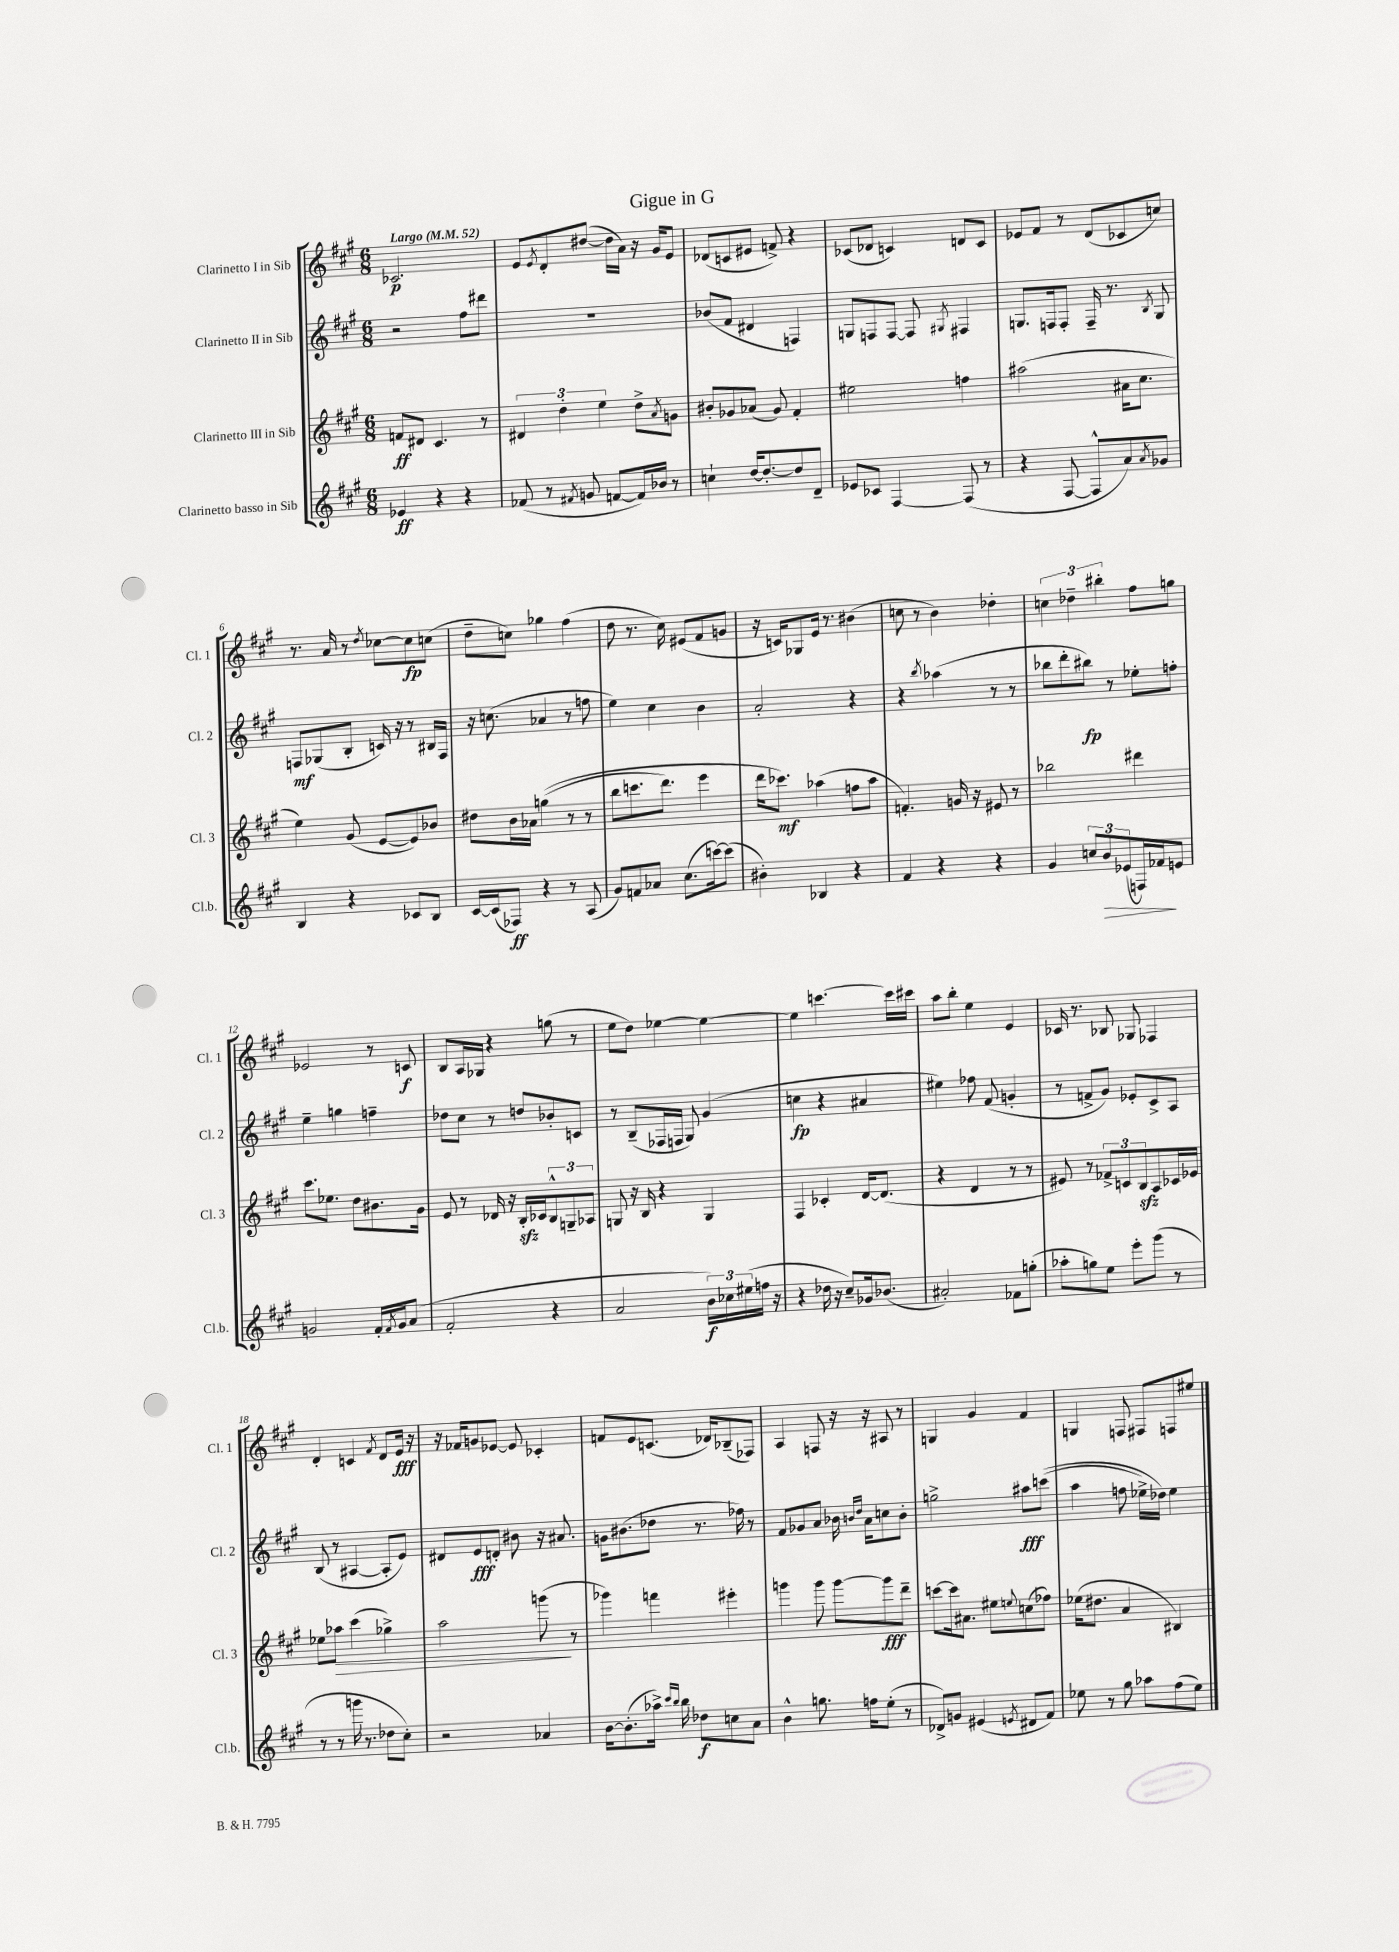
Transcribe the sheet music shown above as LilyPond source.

\header { title = "Gigue in G" }
<<
\new StaffGroup <<
\new Staff = "s0" \with { instrumentName = "Clarinetto I in Sib" shortInstrumentName = "Cl. 1" } {
    \clef treble \key a \major \numericTimeSignature \time 6/8 \tempo "Largo" 4 = 52
    ces'2.\p |
    e'8 \acciaccatura { e'8 } d'8-. dis''8~( dis''16 a'16) r16 gis'16 e'8 |
    des'8( c'8 eis'8 f'8->) r4 |
    ces'8( des'8 c'4) d'8 c'8 |
    ees'8 fis'8 r8 d'8( ces'8 c''8) |
    r8. a'16 r8 \acciaccatura { d''8 } ces''8~ ces''8\fp c''8( |
    d''8-- c''8) ges''4 fis''4( |
    d''8 r8. cis''16) eis'8( fis'8 g'8 |
    r16 c'16) ges8 e'16 r8. bis'4( |
    c''8 r8 b'4) des''4-. |
    \tuplet 3/2 { c''4 des''4-- bis''4-. } fis''8 g''8 |
    ees'2 r8 c'8\f |
    b8 a16 ges16 r4 g''8( r8 |
    e''8 d''8) ees''4~ ees''4~ |
    ees''4 c'''4.~ c'''16 cis'''16 |
    a''8 b''8-. e''4 e'4 |
    ces'16 r8. bes8 ges8 fes4 |
    d'4-. c'4 \acciaccatura { fis'8 } d'8 e'16\fff r16 |
    r16 fes'16 g'8 ees'8~ ees'8 ces'4-. |
    f'8 e'8 c'8.( des'16) bes8--( fes8) |
    a4 f8 r16 r16 ais8 r8 |
    g4 gis'4 fis'4 |
    g4 f8 fis8 f8 eis''8 \bar "|." |
}
\new Staff = "s1" \with { instrumentName = "Clarinetto II in Sib" shortInstrumentName = "Cl. 2" } {
    \clef treble \key a \major \numericTimeSignature \time 6/8
    r2 fis''8 dis'''8 |
    R2. |
    bes'8( fis'8 dis'4 f4) |
    g8 f8 f8~ f8 \acciaccatura { gis8 } fis4 |
    g8. f16 f8-. f16-- r8. \acciaccatura { b8 } g8 |
    f8\mf ges8( b8-. c'16) r16 r8 bis16 f16 |
    r16 c''8.( aes'4 r8 f''8 |
    e''4) cis''4 b'4 |
    a'2-. r4 |
    r4 \acciaccatura { b''8 } aes''4( r8 r8 |
    bes''8 d'''8-. bis''8\fp) r8 ees''8-. f''8-. |
    e''4-- g''4 f''4-- |
    des''8 cis''8 r8 d''8 bes'8-. c'8 |
    r8 b8--( fes16 f16 gis8) gis'4( |
    c''4\fp r4 ais'4 |
    eis''4) fes''8 fis'8( g'4-. |
    r8 f'8-> gis'8) ees'8-. cis'8-> a8 |
    b8( r8 ais4~ ais8-. e'8) |
    dis'8 e'8\fff d'8-. bis'8 r16 ais'8. |
    g'16 bis'8.( des''8 r8. fes''16) r8 |
    fis'8 ges'8 a'8 bes'16 \grace { b'16 d''16 } a'16 c''8 b'8-. |
    g''2-> ais''8\fff c'''8(\( |
    a''4 f''8 ees''16->) des''16\) ees''4 \bar "|." |
}
\new Staff = "s2" \with { instrumentName = "Clarinetto III in Sib" shortInstrumentName = "Cl. 3" } {
    \clef treble \key a \major \numericTimeSignature \time 6/8
    f'8\ff dis'8 cis'4. r8 |
    \tuplet 3/2 { dis'4 d''4-. e''4 } d''8-> \acciaccatura { a'8 } g'8 |
    bis'8-. ges'8 aes'8( ges'8) fis'4-. |
    eis''2 f''4 |
    ais''2( ais'16 cis''8. |
    e''4) gis'8( e'8~ e'8) bes'8 |
    dis''8 b'16 aes'16 g''4(\( r8 r8 |
    b''8 c'''8. d'''8.) e'''4 |
    d'''16 ces'''8.\mf\) aes''4( f''8 aes''8 |
    f'4.-.) g'16 r16 eis'8 r8 |
    bes''2 dis'''4 |
    cis'''8. ees''8. d''8 bis'8. gis'16 |
    e'8 r8 des'16 r16 b16-.\sfz ces'16 \tuplet 3/2 { b8-^ g8-- aes8 } |
    g8 r16 b16 r4 g4 |
    fis4 ces'4-. d'16~ d'8.( |
    r4 d'4 r8 r8 |
    eis'8) r8 \tuplet 3/2 { fes'8-> c'8 b8\sfz } a8 ces'16 ees'16 |
    ees''8 aes''8\> cis'''4( ges''4->) |
    a''2 g'''8\!( r8 |
    ges'''4) f'''4 eis'''4-. |
    g'''4 g'''8 g'''8~ g'''8\fff d'''8-- |
    c'''8~ c'''16 ais'8. eis''8 \appoggiatura { e''8 } c''8( fes''8) |
    ees''16( dis''8. a'4 bis4) \bar "|." |
}
\new Staff = "s3" \with { instrumentName = "Clarinetto basso in Sib" shortInstrumentName = "Cl.b." } {
    \clef treble \key a \major \numericTimeSignature \time 6/8
    ees'4\ff r4 r4 |
    fes'8( r8 \acciaccatura { fis'8 } g'8 f'8~ f'16) bes'16 r8 |
    c''4-! d''16~ d''8.~-. d''8 d'8-- |
    ees'8 ces'8 fis4~ fis8( r8 |
    r4 fis8~ fis8-^ a'8) \acciaccatura { a'8 } ges'8 |
    b4 r4 ces'8 b8 |
    cis'16~ cis'16( fes8\ff) r4 r8 a8( |
    gis'8) f'8 aes'8 cis''8.( c'''16~) c'''8( |
    bis'4-.) bes4 r4 |
    fis'4 r4 r4 |
    gis'4 \tuplet 3/2 { c''8 b'8\> ees'8( } f16) fes'16\! e'8 |
    g'2 fis'16-. \acciaccatura { fis'8 } g'16 a'8( |
    fis'2-. r4 |
    a'2 \tuplet 3/2 { b'16\f) ces''16 eis''16( } f''16 r16 |
    r4 des''16 r16 cis''8--) ges'16 bes'8.( |
    ais'2-.) fes'8 g''8-.( |
    aes''8-. g''8) e''8 e'''8-. gis'''8( r8 |
    r8 r8 g'''16 r8. des''8 cis''8-.) |
    r2 aes'4 |
    b'16~ b'8.-.( aes''16->) \grace { cis'''16 b''16 } b''16 des''8\f c''8 a'8 |
    b'4-^ g''8. f''16 e''8-.( r8 |
    des'8->) g'8 eis'4( \acciaccatura { e'8 } dis'8 fis'8) |
    ees''8 r8 gis''8 aes''8 fis''8( ees''8) \bar "|." |
}
>>
>>
